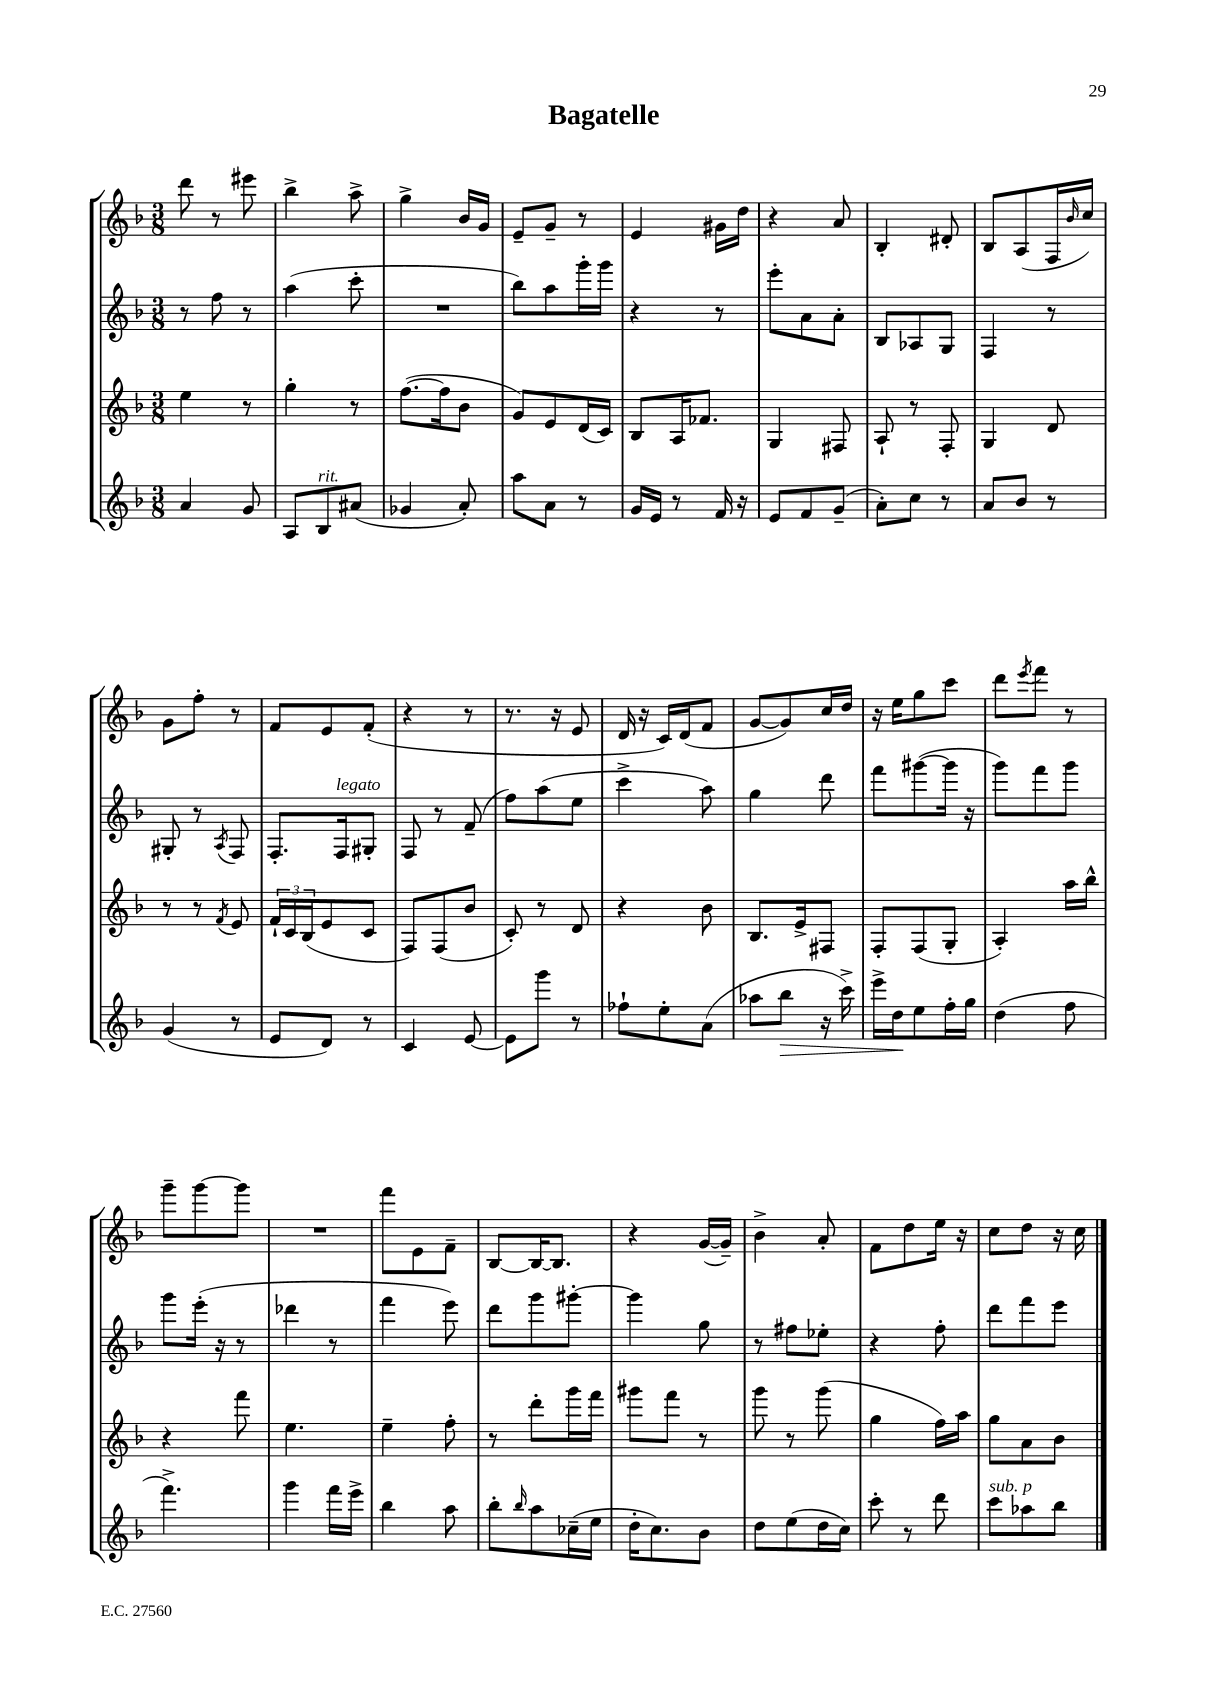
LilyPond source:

\header { title = "Bagatelle" }
<<
\new StaffGroup <<
\new Staff = "s0" {
    \clef treble \key f \major \numericTimeSignature \time 3/8
    d'''8 r8 eis'''8 |
    bes''4-> a''8-> |
    g''4-> bes'16 g'16 |
    e'8-- g'8-- r8 |
    e'4 gis'16 d''16 |
    r4 a'8 |
    bes4-. dis'8-. |
    bes8 a8( f16 \grace { bes'16 } c''16) |
    g'8 f''8-. r8 |
    f'8 e'8 f'8-.( |
    r4 r8 |
    r8. r16 e'8 |
    d'16 r16 c'16) d'16( f'8 |
    g'8~ g'8) c''16 d''16 |
    r16 e''16 g''8 c'''8 |
    d'''8 \acciaccatura { e'''8 } f'''8 r8 |
    g'''8-- g'''8~ g'''8 |
    R4. |
    f'''8 e'8 f'8-- |
    bes8~ bes16~ bes8. |
    r4 g'16~( g'16--) |
    bes'4-> a'8-. |
    f'8 d''8 e''16 r16 |
    c''8 d''8 r16 c''16 \bar "|." |
}
\new Staff = "s1" {
    \clef treble \key f \major \numericTimeSignature \time 3/8
    r8 f''8 r8 |
    a''4( c'''8-. |
    R4. |
    bes''8) a''8 g'''16-. g'''16 |
    r4 r8 |
    e'''8-. a'8 a'8-. |
    bes8 aes8 g8 |
    f4 r8 |
    gis8-. r8 \acciaccatura { a8 } f8 |
    f8.-. f16^\markup { \italic "legato" } gis8-. |
    f8 r8 f'8--( |
    f''8) a''8( e''8 |
    c'''4-> a''8) |
    g''4 d'''8 |
    f'''8 gis'''8~( gis'''16 r16 |
    g'''8) f'''8 g'''8 |
    g'''8 e'''16-.( r16 r8 |
    des'''4 r8 |
    f'''4 e'''8) |
    d'''8 g'''8 gis'''8~-. |
    gis'''4 g''8 |
    r8 fis''8 ees''8-. |
    r4 f''8-. |
    d'''8 f'''8 e'''8 \bar "|." |
}
\new Staff = "s2" {
    \clef treble \key f \major \numericTimeSignature \time 3/8
    e''4 r8 |
    g''4-. r8 |
    f''8.~( f''16 bes'8 |
    g'8) e'8 d'16( c'16) |
    bes8 a16 fes'8. |
    g4 fis8 |
    a8-! r8 f8-. |
    g4 d'8 |
    r8 r8 \acciaccatura { f'8 } e'8 |
    \tuplet 3/2 { f'16-! c'16 bes16( } e'8 c'8 |
    f8) f8( bes'8 |
    c'8-.) r8 d'8 |
    r4 bes'8 |
    bes8. e'16-> fis8 |
    f8-. f8( g8-. |
    a4-.) a''16 bes''16-^ |
    r4 f'''8 |
    e''4. |
    e''4-- f''8-. |
    r8 d'''8-. g'''16 f'''16 |
    gis'''8 f'''8 r8 |
    g'''8 r8 g'''8( |
    g''4 f''16) a''16 |
    g''8 a'8 bes'8 \bar "|." |
}
\new Staff = "s3" {
    \clef treble \key f \major \numericTimeSignature \time 3/8
    a'4 g'8 |
    a8 bes8^\markup { \italic "rit." } ais'8( |
    ges'4 a'8-.) |
    a''8 a'8 r8 |
    g'16 e'16 r8 f'16 r16 |
    e'8 f'8 g'8--( |
    a'8-.) c''8 r8 |
    a'8 bes'8 r8 |
    g'4( r8 |
    e'8 d'8) r8 |
    c'4 e'8~ |
    e'8 g'''8 r8 |
    fes''8-! e''8-. a'8( |
    aes''8 bes''8\> r16 c'''16->) |
    e'''16-> d''16\! e''8 f''16-. g''16 |
    d''4( f''8 |
    f'''4.->) |
    g'''4 f'''16 e'''16-> |
    bes''4 a''8 |
    bes''8-. \grace { bes''16 } a''8 ces''16--( e''16 |
    d''16-. c''8.) bes'8 |
    d''8 e''8( d''16 c''16) |
    c'''8-. r8 d'''8 |
    c'''8^\markup { \italic "sub. p" } aes''8 bes''8 \bar "|." |
}
>>
>>
\layout { \context { \Score \remove "Bar_number_engraver" } }
